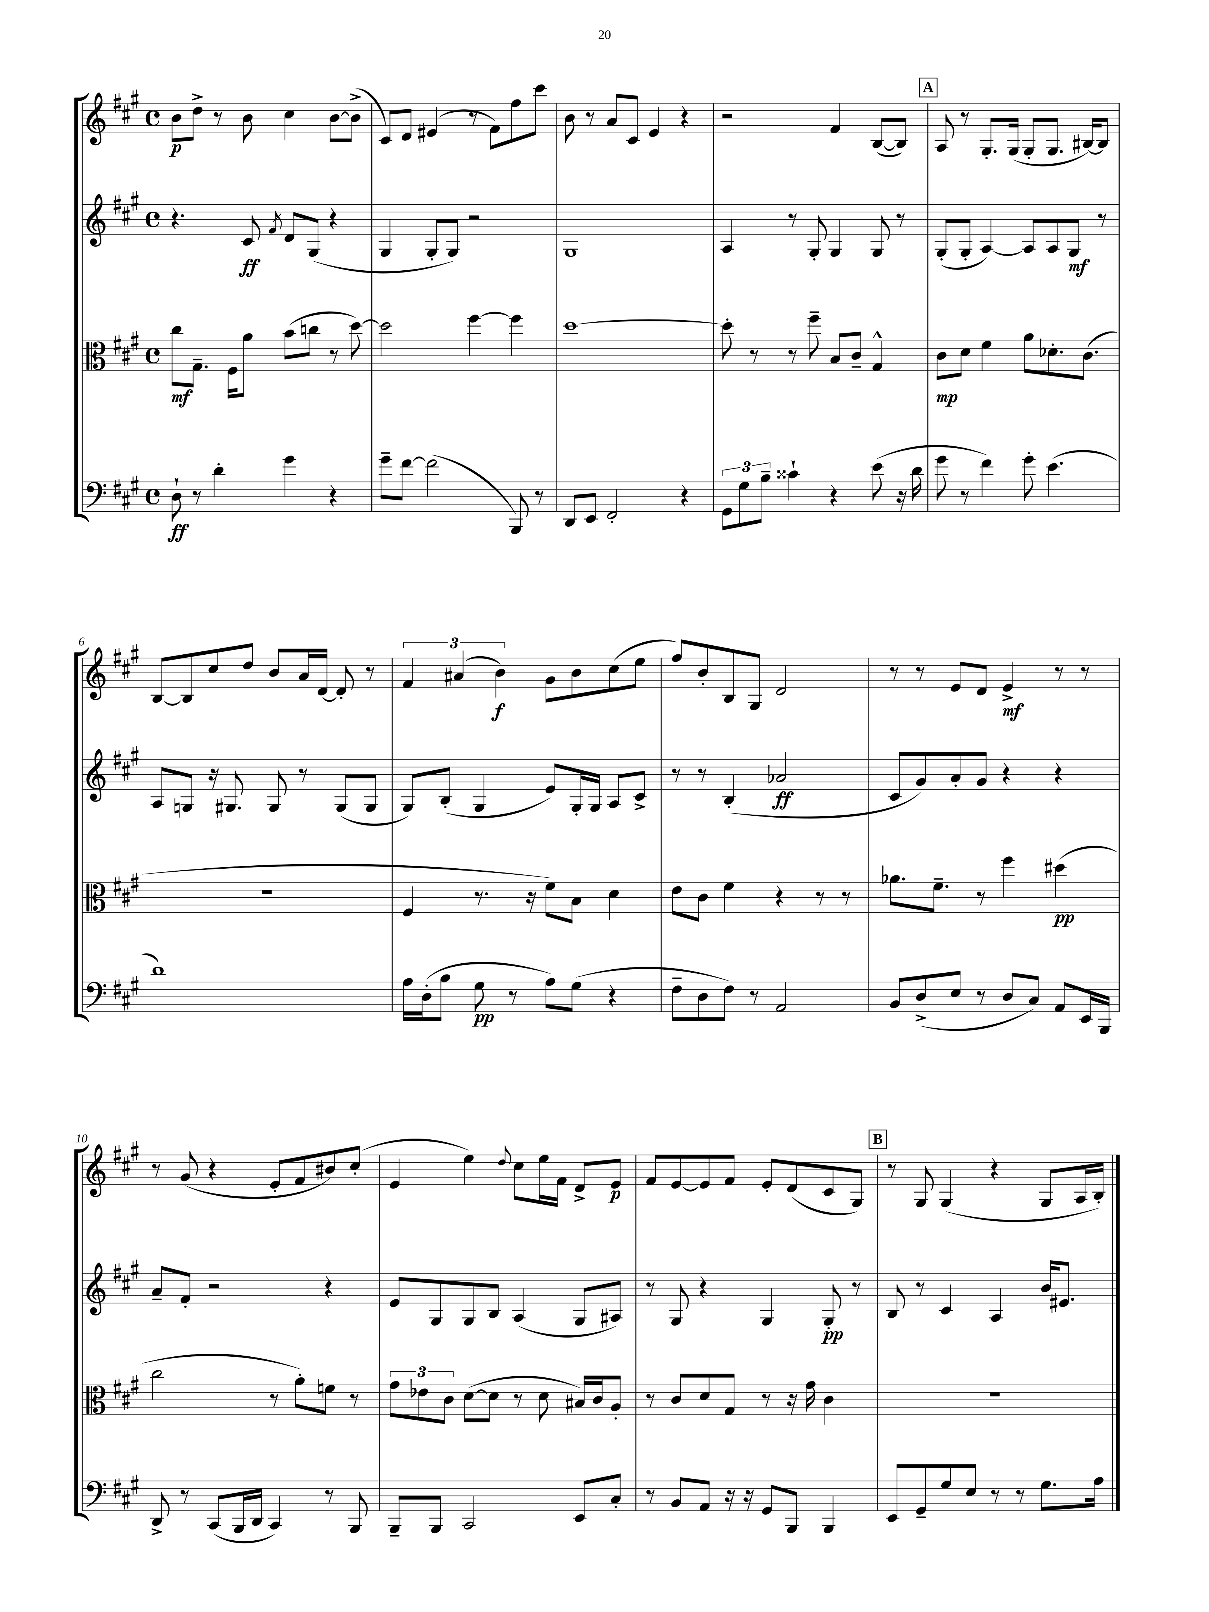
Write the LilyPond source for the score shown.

<<
\new StaffGroup <<
\new Staff = "s0" {
    \clef treble \key a \major \defaultTimeSignature \time 4/4
    b'8\p d''8-> r8 b'8 cis''4 b'8~ b'8->( |
    cis'8) d'8 eis'4( r8 fis'8) fis''8 cis'''8 |
    b'8 r8 a'8 cis'8 e'4 r4 |
    r2 fis'4 b8~( b8) |
    \mark \markup { \box "A" } a8 r8 gis8.-. gis16( gis8-. gis8. bis16~) bis8 |
    b8~ b8 cis''8 d''8 b'8 a'16 d'16~ d'8-. r8 |
    \tuplet 3/2 { fis'4 ais'4( b'4\f) } gis'8 b'8 cis''8( e''8 |
    fis''8) b'8-. b8 gis8 d'2 |
    r8 r8 e'8 d'8 e'4->\mf r8 r8 |
    r8 gis'8( r4 e'8-. fis'8 bis'8) cis''8-.( |
    e'4 e''4) \appoggiatura { d''8 } cis''8 e''16 fis'16 d'8-> e'8\p |
    fis'8 e'8~ e'8 fis'8 e'8-. d'8( cis'8 gis8) |
    \mark \markup { \box "B" } r8 gis8 gis4( r4 gis8 a16 b16-.) \bar "|." |
}
\new Staff = "s1" {
    \clef treble \key a \major \defaultTimeSignature \time 4/4
    r4. cis'8\ff \acciaccatura { fis'8 } d'8 gis8( r4 |
    gis4 gis8-. gis8) r2 |
    gis1 |
    a4 r8 gis8-. gis4 gis8 r8 |
    \mark \markup { \box "A" } gis8-.( gis8-. a4~) a8 a8 gis8\mf r8 |
    a8 g8 r16 gis8. gis8 r8 gis8( gis8 |
    gis8) b8-.( gis4 e'8) gis16-. gis16 a8 cis'8-> |
    r8 r8 b4-.( aes'2\ff |
    cis'8 gis'8) a'8-. gis'8 r4 r4 |
    a'8-- fis'8-. r2 r4 |
    e'8 gis8 gis8 b8 a4( gis8 ais8) |
    r8 gis8 r4 gis4 gis8-.\pp r8 |
    \mark \markup { \box "B" } b8 r8 cis'4 a4 b'16 eis'8. \bar "|." |
}
\new Staff = "s2" {
    \clef alto \key a \major \defaultTimeSignature \time 4/4
    cis''8\mf gis8.-- fis16 a'8 b'8( c''8 r8 d''8~) |
    d''2 fis''4~ fis''4 |
    d''1~ |
    d''8-. r8 r8 fis''8-- b8 cis'8-- gis4-^ |
    \mark \markup { \box "A" } cis'8\mp d'8 fis'4 a'8 des'8.-. cis'8.( |
    R1 |
    fis4 r8. r16 fis'8) b8 d'4 |
    e'8 cis'8 fis'4 r4 r8 r8 |
    aes'8. fis'8.-- r8 fis''4 dis''4\pp( |
    cis''2 r8 a'8-.) f'8 r8 |
    \tuplet 3/2 { gis'8 ees'8 cis'8 } d'8~( d'8 r8 d'8 bis16) cis'16 a8-. |
    r8 cis'8 d'8 gis8 r8 r16 gis'16 cis'4 |
    \mark \markup { \box "B" } R1 \bar "|." |
}
\new Staff = "s3" {
    \clef bass \key a \major \defaultTimeSignature \time 4/4
    d8-!\ff r8 d'4-. gis'4 r4 |
    gis'8-- fis'8~ fis'2( b,,8) r8 |
    d,8 e,8 fis,2-. r4 |
    \tuplet 3/2 { gis,8 gis8 b8-- } cisis'4-! r4 e'8( r16 d'16 |
    \mark \markup { \box "A" } gis'8 r8 fis'4) gis'8-. e'4.( |
    d'1) |
    a16 d16-.( b8 gis8\pp r8 a8) gis8( r4 |
    fis8-- d8 fis8) r8 a,2 |
    b,8 d8->( e8 r8 d8 cis8) a,8 e,16 b,,16 |
    d,8-> r8 cis,8( b,,16 d,16 cis,4) r8 b,,8 |
    b,,8-- b,,8 cis,2 e,8 cis8-. |
    r8 b,8 a,8 r16 r16 gis,8 b,,8 b,,4 |
    \mark \markup { \box "B" } e,8 gis,8-- gis8 e8 r8 r8 gis8. a16 \bar "|." |
}
>>
>>
